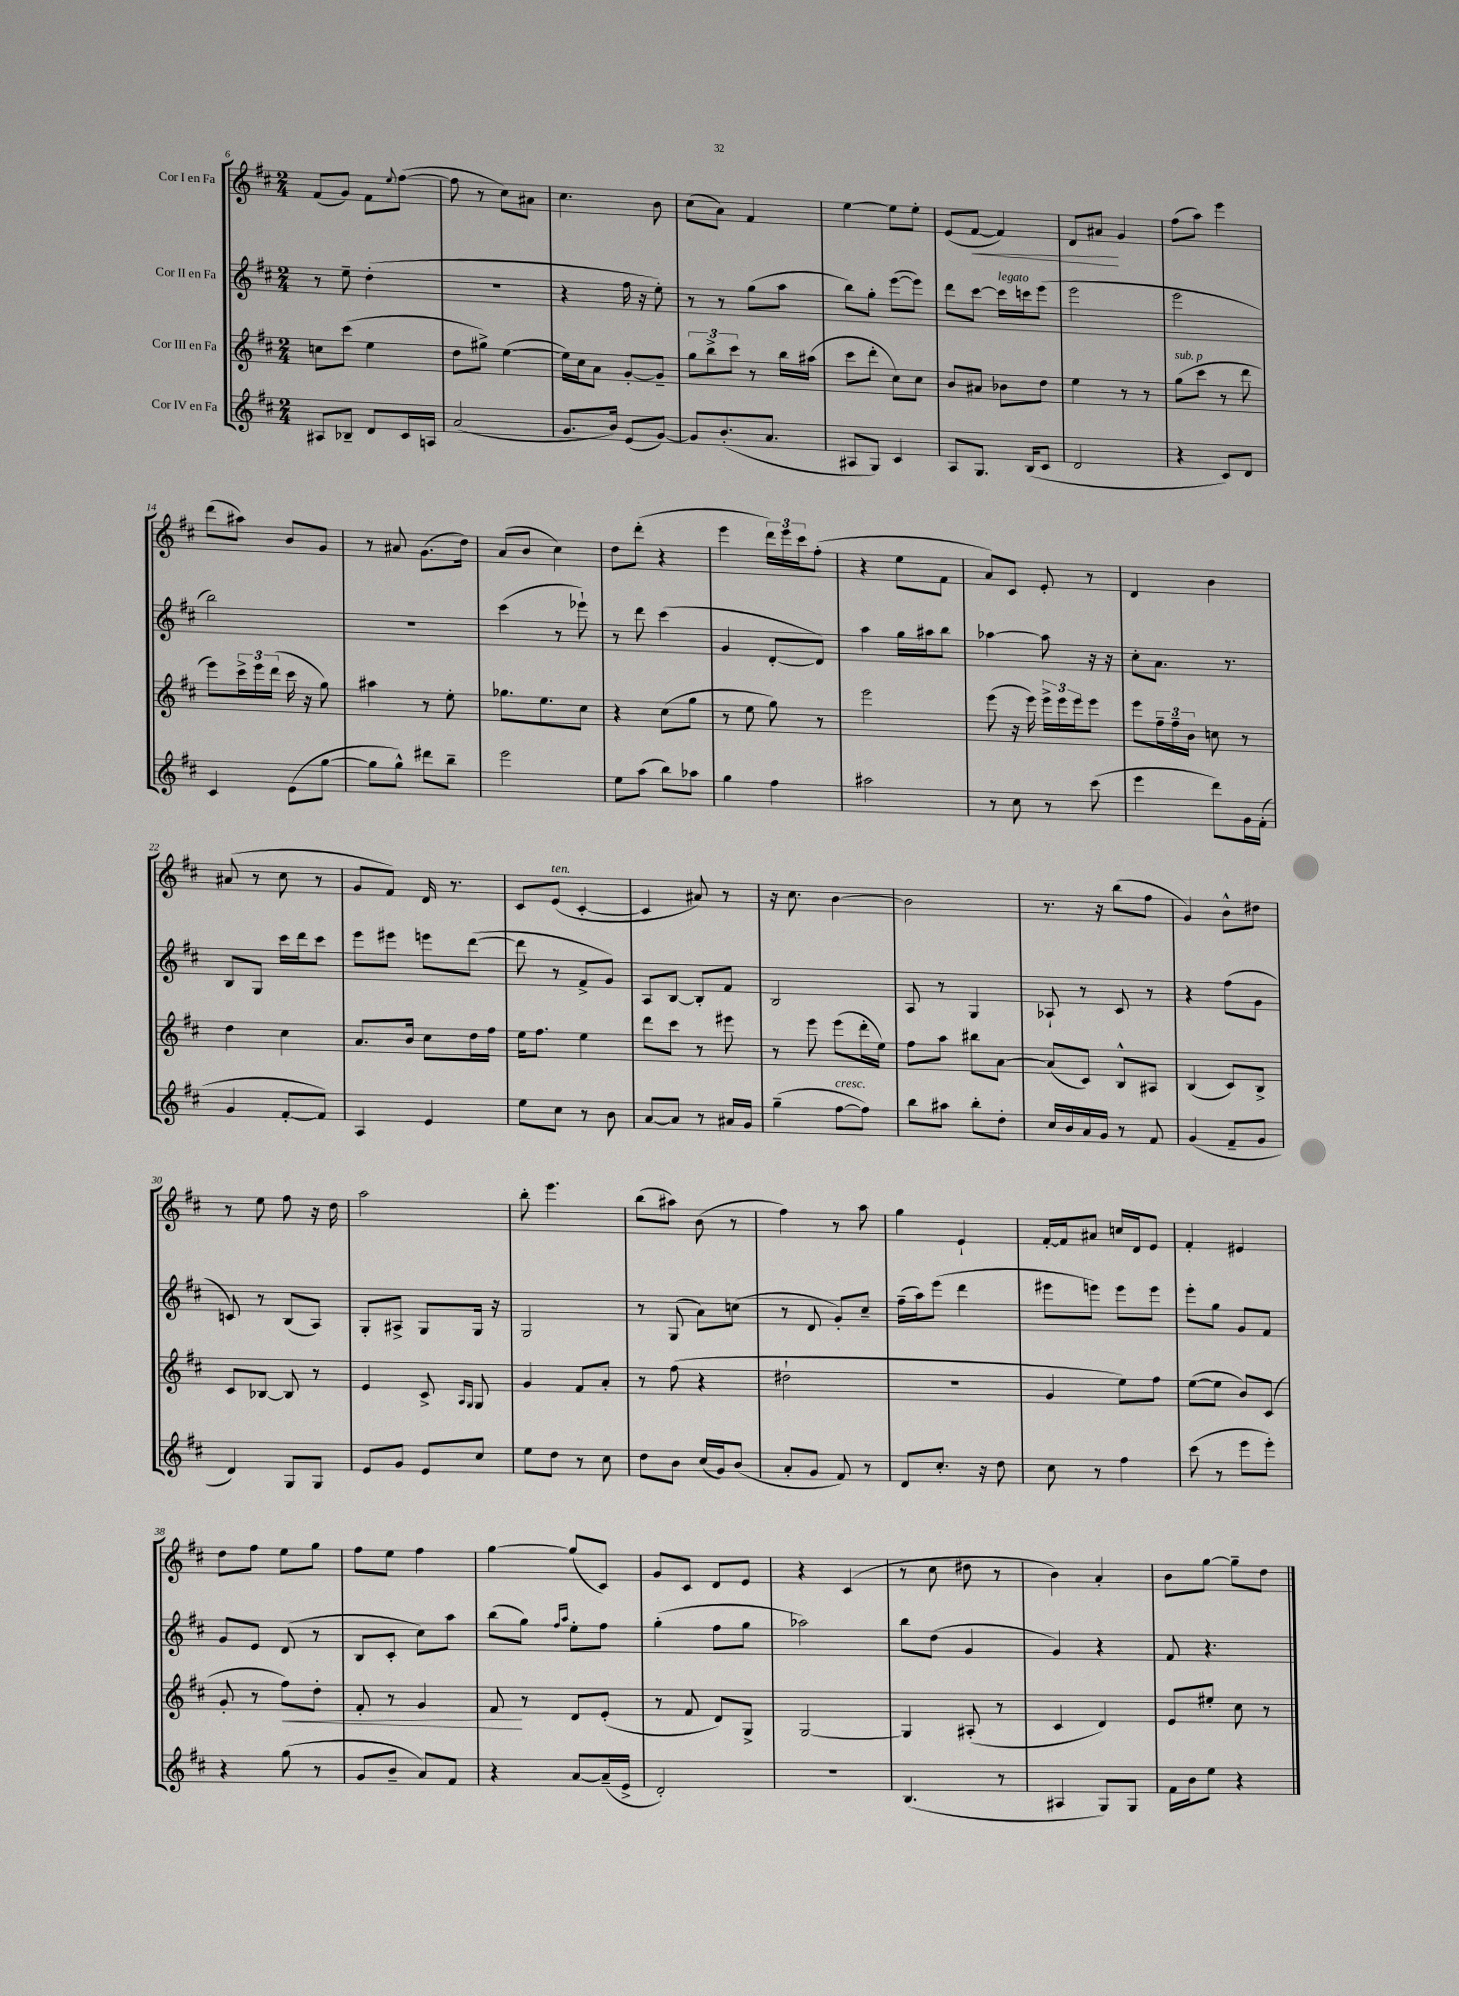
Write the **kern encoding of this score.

**kern	**kern	**dynam	**kern	**kern	**dynam
*part4	*part3	*part3	*part2	*part1	*part1
*staff4	*staff3	*staff3	*staff2	*staff1	*staff1
*I"Cor IV en Fa	*I"Cor III en Fa	*	*I"Cor II en Fa	*I"Cor I en Fa	*
*clefG2	*clefG2	*	*clefG2	*clefG2	*
*k[f#c#]	*k[f#c#]	*	*k[f#c#]	*k[f#c#]	*
*M2/4	*M2/4	*	*M2/4	*M2/4	*
=6	=6	=6	=6	=6	=6
8A#X/L	8ccn\L	.	8r	(8f#/L	.
8B-X~/J	(8ccc#\J	.	8ee~\	8g/J)	.
8d/L	4ee\	.	(4dd'\	8f#\L	.
.	.	.	.	8qqee/	.
16c#/L	.	.	.	([8ff#\J	.
16An/JJ	.	.	.	.	.
=7	=7	=7	=7	=7	=7
(2a/	8dd\L	.	2r	8ff#\]	.
.	8gg#X^\J)	.	.	8r	.
.	([4ee\	.	.	8cc#\L)	.
.	.	.	.	8a#X\J	.
=8	=8	=8	=8	=8	=8
8.g/L	16ee\LL])	.	4r	4.cc#\	.
.	16cc#\J	.	.	.	.
.	8a\J	.	.	.	.
16b/Jk)	.	.	.	.	.
(8e/L	[8g'/L	.	16ff#\	.	.
.	.	.	16r	.	.
[8g/J)	8g~/J]	.	8ee'\)	8b\	.
=9	=9	=9	=9	=9	=9
8g/L]	12gg\L	.	8r	(8cc#\L	.
.	12bb^\	.	.	.	.
(8.b'/	.	.	8r	8a\J)	.
.	12ccc#\J	.	.	.	.
.	8r	.	(8gg\L	4f#/	.
8.a/J	.	.	.	.	.
.	16bb\LL	.	8aa\J	.	.
.	(16aa#X\JJ	.	.	.	.
=10	=10	=10	=10	=10	=10
8A#X/L	8ccc#\L	.	8bb\L)	[4ee\	.
8G/J)	8ddd'\J	.	8gg'\J	.	.
4c#/	8cc#\L)	.	([8eee\L	8ee\L]	.
.	8cc#\J	.	8eee\J])	8ee'\J	.
=11	=11	=11	=11	=11	=11
8A/L	8b/L	.	8ddd\L	(8e/L	.
!	!	!	!	!	!LO:HP:b
8.G/J	8a#X/J	.	[8ccc#\J	[8f#/J	<
!	!	!	!LO:TX:a:i:t=legato	!	!
.	8b-X\L	.	16ccc#\LL]	4f#/])	.
(16B/KL	.	.	16cccn\J	.	.
8c#/J	8dd\J	.	(8eee\J	.	.
=12	=12	=12	=12	=12	=12
2d/	4ee\	.	2eee\	8d/L	.
.	.	.	.	8a#X/J	.
.	8r	.	.	4g/	[
.	8r	.	.	.	.
=13	=13	=13	=13	=13	=13
!	!LO:TX:a:i:t=sub. p	!	!	!	!
4r	(8gg\L	.	2eee\	(8ff#\L	.
.	8ccc#\J	.	.	8aa\J)	.
8c#/L)	8r	.	.	4eee\	.
8d/J	8ddd\	.	.	.	.
!!LO:LB:g=z
=14	=14	=14	=14	=14	=14
4c#/	8eee\L)	.	2bb\)	(8ddd\L	.
.	24ccc#^\L	.	.	8aa#X\J)	.
.	24eee\	.	.	.	.
.	(24ddd\JJ	.	.	.	.
(8e\L	16ccc#\	.	.	8b/L	.
.	16r	.	.	.	.
[8gg\J	8gg\)	.	.	8g/J	.
=15	=15	=15	=15	=15	=15
8gg\L]	4aa#X\	.	2r	8r	.
8gg^^\J)	.	.	.	8a#X/	.
8ddd#X\L	8r	.	.	(8.g\L	.
8bb~\J	8ee'\	.	.	.	.
.	.	.	.	16dd\Jk)	.
=16	=16	=16	=16	=16	=16
2eee\	8.gg-X\L	.	(4ccc#\	(8a/L	.
.	.	.	.	8b/J	.
.	8.ee\	.	.	.	.
.	.	.	8r	4cc#\)	.
.	8cc#\J	.	8eee-X`\)	.	.
=17	=17	=17	=17	=17	=17
8ee\L	4r	.	8r	8dd\L	.
(8aa\J	.	.	8ddd\	(8ddd'\J	.
8bb\L)	(8cc#\L	.	(4ccc#\	4r	.
8aa-X\J	8gg\J	.	.	.	.
=18	=18	=18	=18	=18	=18
4gg\	8r	.	4g/	4eee\	.
.	8ee\	.	.	.	.
4ff#\	8gg\)	.	[8d'/L	24ddd\LL)	.
.	.	.	.	24eee\	.
.	.	.	.	24ccc#\J	.
.	8r	.	8d/J])	(8ff#'\J	.
=19	=19	=19	=19	=19	=19
2aa#X\	2eee\	.	4aa\	4r	.
.	.	.	16gg\LL	8ee\L	.
.	.	.	16aa#X\J	.	.
.	.	.	8bb\J	8f#\J	.
=20	=20	=20	=20	=20	=20
8r	(8eee\	.	[4aa-X\	8a/L)	.
8cc#\	16r	.	.	8c#/J	.
.	16eee\)	.	.	.	.
8r	24eee^\LL	.	8aa-\]	8e'/	.
.	24eee\	.	.	.	.
.	24eee\J	.	.	.	.
(8ccc#\	8eee\J	.	16r	8r	.
.	.	.	16r	.	.
=21	=21	=21	=21	=21	=21
4eee\	8eee\L	.	8cc#'\L	4d/	.
.	24ff#~\L	.	8.a\J	.	.
.	24ff#~\	.	.	.	.
.	24b\JJ	.	.	.	.
8ddd\L)	8ccn\	.	.	4b\	.
.	.	.	8.r	.	.
16g\L	8r	.	.	.	.
(16f#'\JJ	.	.	.	.	.
!!LO:LB:g=z
=22	=22	=22	=22	=22	=22
4g/	4dd\	.	8B/L	(8a#X/	.
.	.	.	8G/J	8r	.
[8f#'/L	4cc#\	.	16ccc#\LL	8cc#\	.
.	.	.	16ddd\J	.	.
8f#/J])	.	.	8ccc#\J	8r	.
=23	=23	=23	=23	=23	=23
4A/	8.a/L	.	8eee\L	8g/L	.
.	.	.	8eee#X\J	8f#/J)	.
.	16b/Jk	.	.	.	.
4e/	8cc#\L	.	8eeen\L	16d/	.
.	.	.	.	8.r	.
.	16dd\L	.	([8ddd\J	.	.
.	16ff#\JJ	.	.	.	.
=24	=24	=24	=24	=24	=24
8ee\L	16ee\KL	.	8ddd\]	8c#/L	.
.	8.ff#\J	.	.	.	.
!	!	!	!	!LO:TX:a:i:t=ten.	!
8cc#\J	.	.	8r	(8e/J	.
8r	4ee\	.	8f#^/L	[4c#'/	.
8b\	.	.	8g/J)	.	.
=25	=25	=25	=25	=25	=25
[8a/L	8ddd\L	.	8A/L	4c#/]	.
8a/J]	8ccc#\J	.	[8B/J	.	.
8r	8r	.	8B'/L]	8a#X/)	.
16a#X/LL	8eee#X\	.	8f#/J	8r	.
16g/JJ	.	.	.	.	.
=26	=26	=26	=26	=26	=26
(4gg~\	8r	.	2B/	16r	.
.	.	.	.	8.cc#\	.
.	8eee\	.	.	.	.
!LO:TX:a:i:t=cresc.	!	!	!	!	!
[8ff#\L	(8eee\L	.	.	[4b\	.
8ff#\J])	16ddd'\L	.	.	.	.
.	16ee\JJ)	.	.	.	.
=27	=27	=27	=27	=27	=27
8bb\L	8ff#\L	.	8A/	2b\]	.
8aa#X\J	8aa\J	.	8r	.	.
8bb'\L	8bb#X\L	.	4G/	.	.
8dd'\J	[8a\J	.	.	.	.
=28	=28	=28	=28	=28	=28
16cc#/LL	(8a/L]	.	8A-X`/	8.r	.
16b/	.	.	.	.	.
16a/	8c#/J)	.	8r	.	.
16g/JJ	.	.	.	16r	.
8r	8B^^/L	.	8c#/	(8bb\L	.
8f#/	8A#X/J	.	8r	8ff#\J	.
=29	=29	=29	=29	=29	=29
(4g/	(4B/	.	4r	4g/)	.
8f#~/L	8c#/L)	.	(8ff#\L	8b^^\L	.
8g/J	8B^/J	.	8g\J	8dd#X\J	.
!!LO:LB:g=z
=30	=30	=30	=30	=30	=30
4d/)	8c#/L	.	8cn/)	8r	.
.	[8B-X/J	.	8r	8ee\	.
8G/L	8B-/]	.	(8B/L	8ff#\	.
8G/J	8r	.	8A/J)	16r	.
.	.	.	.	16dd\	.
=31	=31	=31	=31	=31	=31
8e/L	4e/	.	8G'/L	2aa\	.
8g/J	.	.	8A#X^/J	.	.
8e/L	8c#^/	.	8G/L	.	.
.	16qqA/LL	.	.	.	.
.	16qqG/JJ	.	.	.	.
8cc#/J	8G/	.	16G/Jk	.	.
.	.	.	16r	.	.
=32	=32	=32	=32	=32	=32
8ee\L	4g/	.	2G/	8bb'\	.
8dd\J	.	.	.	4.eee\	.
8r	8f#/L	.	.	.	.
8cc#\	8a'/J	.	.	.	.
=33	=33	=33	=33	=33	=33
8dd\L	8r	.	8r	(8bb\L	.
8b\J	(8ff#\	.	(8G/	8aa#X\J)	.
(16cc#/LL	4r	.	8a\L)	(8b\	.
16g/J)	.	.	.	.	.
(8b/J	.	.	(8ccn\J	8r	.
=34	=34	=34	=34	=34	=34
8a'/L	2dd#X`\	.	8r	4ff#\)	.
8g/J	.	.	8d/	.	.
8f#/)	.	.	8g'/L)	8r	.
8r	.	.	8cc#~/J	8aa\	.
=35	=35	=35	=35	=35	=35
8d/L	2r	.	(16ff#~\LL	4gg\	.
.	.	.	16aa\J)	.	.
8.cc#'/J	.	.	(8eee\J	.	.
.	.	.	4ddd\	4e`/	.
16r	.	.	.	.	.
8dd\	.	.	.	.	.
=36	=36	=36	=36	=36	=36
8cc#\	4g/	.	8eee#X\L	[16f#'/LL	.
.	.	.	.	16f#/J]	.
8r	.	.	8eeen\J)	8a#X/J	.
4ff#\	8ee\L)	.	8eee\L	16ccn/LL	.
.	.	.	.	16d/J	.
.	8ff#\J	.	8eee\J	8e/J	.
=37	=37	=37	=37	=37	=37
(8ccc#\	([8ee\L	.	8eee'\L	4f#'/	.
8r	8ee\J]	.	8gg\J	.	.
8eee\L	8b/L)	.	8g/L	4e#X/	.
8eee'\J)	(8c#/J	.	8f#/J	.	.
!!LO:LB:g=z
=38	=38	=38	=38	=38	=38
4r	8g'/	.	8g/L	8dd\L	.
.	8r	.	8e/J	8ff#\J	.
!	!	!LO:HP:b	!	!	!
(8gg\	8ff#\L)	<	(8d/	8ee\L	.
8r	8dd'\J	.	8r	8gg\J	.
=39	=39	=39	=39	=39	=39
8g/L	8f#'/	.	8B/L	8ff#\L	.
8b~/J	8r	.	8c#'/J	8ee\J	.
8a/L)	4g/	.	8cc#\L)	4ff#\	.
8f#/J	.	.	8aa\J	.	.
=40	=40	=40	=40	=40	=40
4r	8f#/	.	(8bb\L	[4gg\	.
.	8r	[	8gg\J)	.	.
.	.	.	16qqff#/LL	.	.
.	.	.	16qqaa/JJ	.	.
[8a/L	8d/L	.	8ee'\L	(8gg/L]	.
(16a~/L]	(8e'/J	.	8ff#\J	8c#/J)	.
16e^/JJ	.	.	.	.	.
=41	=41	=41	=41	=41	=41
2d'/)	8r	.	(4gg'\	8g/L	.
.	8f#/	.	.	8c#/J	.
.	8d/L)	.	8ff#\L	8d/L	.
.	8G^/J	.	8gg\J	8e/J	.
=42	=42	=42	=42	=42	=42
2r	[2G/	.	2aa-X\)	4r	.
.	.	.	.	(4c#/	.
=43	=43	=43	=43	=43	=43
(4.B/	4G/]	.	8bb\L	8r	.
.	.	.	(8dd\J	8cc#\	.
.	(8A#X'/	.	4g/	8dd#X\	.
8r	8r	.	.	8r	.
=44	=44	=44	=44	=44	=44
4A#X/	4c#/	.	4g/)	4b\)	.
8G/L)	4d/)	.	4r	4a'/	.
8G/J	.	.	.	.	.
=45	=45	=45	=45	=45	=45
16f#\LL	8e/L	.	8f#/	8b\L	.
16b\J	.	.	.	.	.
8ee\J	8ee#X'/J	.	4.r	[8gg\J	.
4r	8cc#\	.	.	8gg~\L]	.
.	8r	.	.	8dd\J	.
==	==	==	==	==	==
*-	*-	*-	*-	*-	*-
